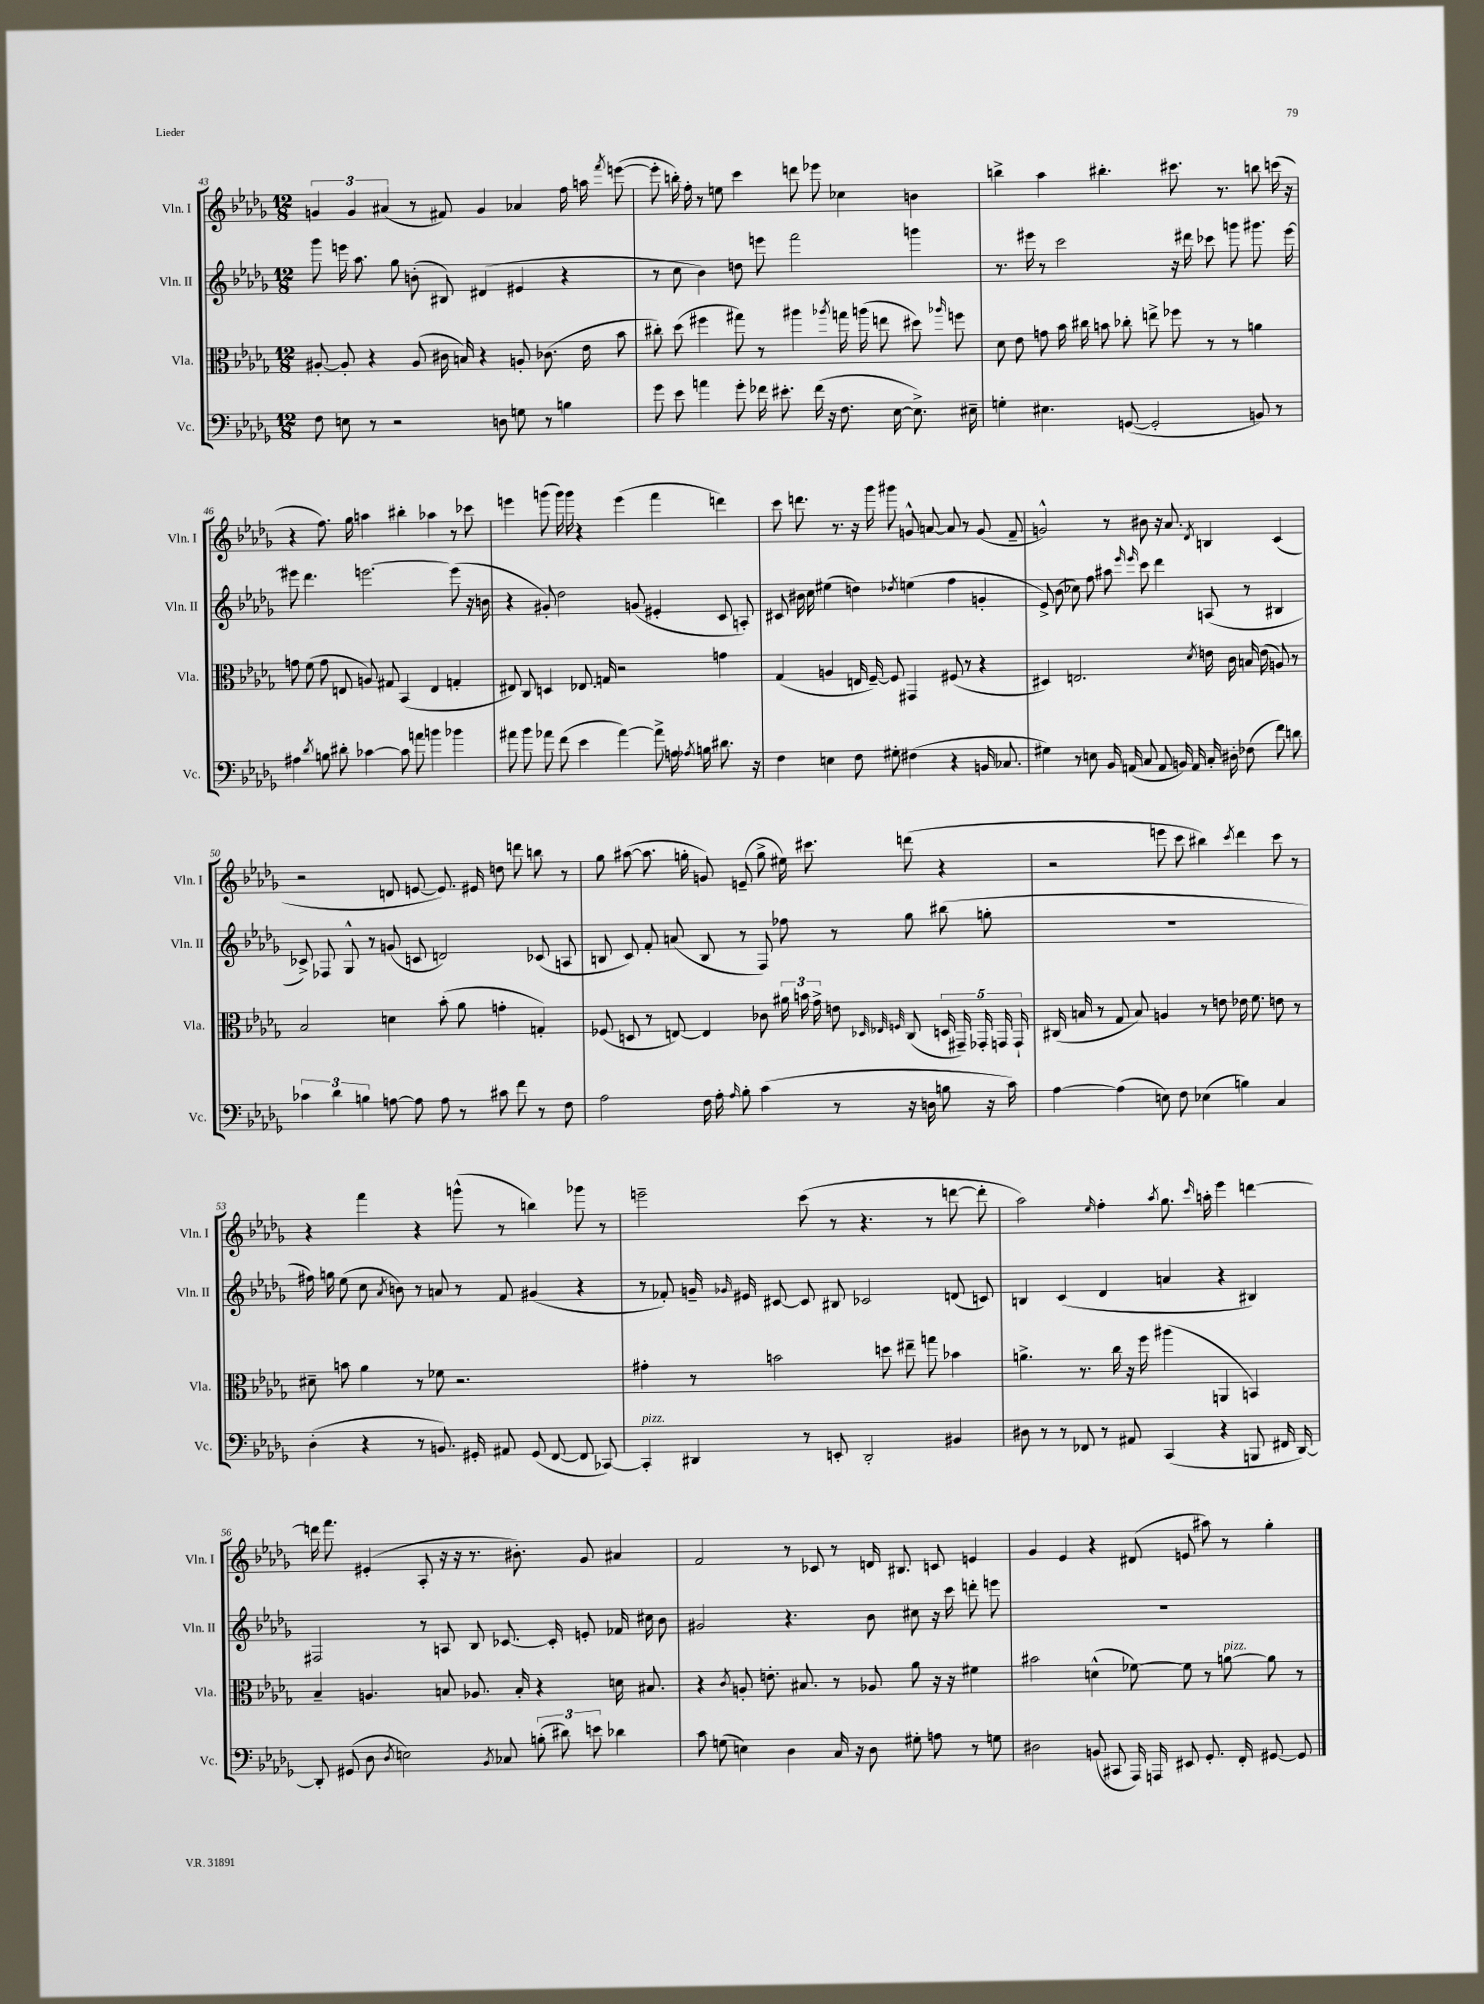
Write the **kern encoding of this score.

**kern	**kern	**kern	**kern
*part4	*part3	*part2	*part1
*staff4	*staff3	*staff2	*staff1
*I"Vc.	*I"Vla.	*I"Vln. II	*I"Vln. I
*I'Vc.	*I'Vla.	*I'Vln. II	*I'Vln. I
*clefF4	*clefC3	*clefG2	*clefG2
*k[b-e-a-d-g-]	*k[b-e-a-d-g-]	*k[b-e-a-d-g-]	*k[b-e-a-d-g-]
*M12/8	*M12/8	*M12/8	*M12/8
=43	=43	=43	=43
8F\	[8A#X'/	8ggg-\	6gn/
8En\	8A#'/]	16eeen\	.
.	.	.	6g/
.	.	8.aa-\	.
8r	4r	.	.
.	.	.	(6a#X/
2r	.	8gg-\	.
.	(8A#/	(8bn'\	8r
.	16c#X\	8B#X/)	8f#X/)
.	16Bn/)	.	.
.	4r	(4d#X/	4g/
8Dn\	.	.	.
8Gn\	8An'/	4e#X/	4a-X/
8r	(8.c-X\	.	.
4Bn\	.	4r	16ff\
.	16e-\	.	16aan\
.	.	.	8qfff/
.	8b-\	.	([8eeen\
=44	=44	=44	=44
8g-\	8cc#X'\)	8r	8eee'\]
8e-\	(8dd-\	8cc\	16bbn'\)
.	.	.	16ff'\
4an\	4ff#X\	4b-\)	8r
.	.	.	8een\
8g-'\	8gg#X\)	8ddn\	4ccc\
16f-X\	8r	8eeen\	.
8.e#X'\	.	.	.
.	4aa#X\	2fff\	8dddn\
(16f-\	.	.	8eee-X\
16r	.	.	.
.	8qaa-X/	.	.
8.F\	16ggn\	.	4cc-X\
.	(16aan\	.	.
.	8een\	.	.
[16E-\	.	.	.
8.E-^\])	8dd#X\)	4gggn\	4bn\
.	16qqaa-X/	.	.
.	8ffn\	.	.
16E#X~\	.	.	.
=45	=45	=45	=45
4Gn'\	8d-\	8.r	4bbn^\
.	8e-\	.	.
.	.	16eee#X\	.
4.E#X\	8gn\	8r	4aa-\
.	16b-\	2ccc\	.
.	16cc#X\	.	.
.	8bn\	.	4.bb#X'\
([8GGn/	8cc-X'\	.	.
2GG'/]	8een^\	.	.
.	8ff-X\	16r	8.ccc#X\
.	.	16ddd#X\	.
.	8r	8ccc-X\	.
.	.	.	8.r
.	8r	8gggn\	.
8BBn/)	4an\	8.ggg#X\	8bbn\
8r	.	.	(16cccn\
.	.	[16eee#\	16r
!!LO:LB:g=z
=46	=46	=46	=46
4A#X\	8gn\	8eee#X\]	4r
.	(8f\	4.ddd-\	.
8qd-/	.	.	.
8Bn\	8g\	.	8.ff\)
8d#X'\	8En/	.	.
.	.	.	16gg-\
[4c-X\	8An/)	[2.eeen\	4aan\
.	8G#X/	.	.
8c-\]	(4BB-/	.	4bb#X'\
8an\	.	.	.
4bn\	4E/	.	4aa-X\
4b-X\	4Gn'/	(8eee\]	8r
.	.	16r	8ccc-X\
.	.	16bn\	.
=47	=47	=47	=47
8a#X\	8E#X/)	4r	4eeen\
8b-\	8C/	.	.
8a-X\	4Dn/	8g#X'/)	(8gggn\
(8f\	.	2dd-\	16ggg\)
.	.	.	16ggg\
4e-\	8.E-X/	.	4r
.	16Gn/	.	.
[4a-\)	2r	.	(4eee\
.	.	(8gn/	.
8a-^\]	.	4e#X'/	4fff\
16An\	.	.	.
8qA-X/	.	.	.
16Bn\	.	.	.
8.d#X\	4gn\	8c/	4dddn\)
.	.	8An'/)	.
16r	.	.	.
=48	=48	=48	=48
4F\	(4G-/	8c#X/	8ccc\
.	.	16b#X\	8.dddn\
.	.	16cc\	.
4En\	4An/	(4ee#X\	.
.	.	.	8.r
8F\	16En/	4ddn\)	16r
.	[16F~/)	.	16ggg-\
8G#X'\	8F/]	.	8ggg#X\
.	.	8qdd-X/	.
(4F#X\	4GG#X/	(4een\	8gn^^/
.	.	.	[8an/
4r	(8F#X/	4ff\	8a/]
.	8r	.	8r
16BBn/	4r	4gn'/	(8g/
8.C-X/	.	.	.
.	.	.	8f~/
=49	=49	=49	=49
4G#X\)	4D#X/)	8e-^/)	2gn^^/)
.	.	(8b-\	.
8r	2.En/	8cc-X\)	.
8En\	.	8ff\	.
16BB-/	.	8aa#X\	8r
(16AAn/	.	.	.
.	.	16qqeee-/	.
.	.	16qqeee-/	.
8C/	.	8ccc\	8b#X\
8AA/	.	4ddd-\	16r
.	.	.	8.a-/
16BBn/)	.	.	.
16AA/	.	.	.
.	8qd-/	.	8qd-/
16C'/	16en\	(8An/	4Bn/
16D#X'\	16c\	.	.
(8F-X\	16Bn/	8r	.
.	(16e\	.	.
8f\)	8An/)	4B#X/	(4c/
8dn\	8r	.	.
!!LO:LB:g=z
=50	=50	=50	=50
6c-X\	2B-/	8c-X^/)	2r
.	.	8F-X/	.
6d-\	.	.	.
.	.	8G-^^/	.
6Bn\	.	.	.
.	.	8r	.
[8An\	4dn\	(8gn/	8dn/
8A\]	.	8cn/	[8en/
8A\	(8b-'\	2dn/)	8.e/])
8r	8a-\	.	.
.	.	.	16e#X/
8c#X\	4gn'\	.	8ddn\
8f\	.	.	8dddn\
8r	4Gn'/)	(8c-X/	8bbn\
8F\	.	8An/	8r
=51	=51	=51	=51
2A-\	(8F-X/	8Bn/	8gg-\
.	8Dn/	8c/)	([8aa#X\
.	8r	8f'/	8.aa#\]
.	[8En/)	(8an/	.
.	.	.	16ggn'\
16F\	4E/]	8B/	8gn/)
16A-'\	.	.	.
16qqA-/	.	.	.
8B-'\	.	8r	(8en~/
(4c\	8c-X\	8F/)	8gg^\
.	24a#X\	8ff-X\	16ee#X\)
.	24bn\	.	.
.	.	.	8.ccc#X\
.	24g-^\	.	.
8r	8en\	8r	.
.	32qqD-X/	.	.
.	32qqE-X/	.	.
.	32qqFn/	.	.
16r	(8C/	8gg-\	(8dddn\
16Dn\	.	.	.
8Bn\	20Dn/	(8bb#X\	4r
.	20GG#X~/)	.	.
.	20GG-X'/	.	.
16r	.	8ggn'\	.
.	20GGn/	.	.
16c\)	.	.	.
.	20GG`/	.	.
=52	=52	=52	=52
[4A-\	(16C#X/	1.r	2r
.	16Bn/	.	.
.	8r	.	.
(4A-\]	8G-/	.	.
.	8B/)	.	.
8En\)	4An/	.	8eeen\
8F\	.	.	8ccc\
(4E-X\	8r	.	4bb#X\)
.	8en\	.	.
.	.	.	8qccc/
4Bn\)	16e-X\	.	4ddd-\
.	8.f\	.	.
4C/	8en\	.	8ccc\
.	8r	.	8r
!!LO:LB:g=z
=53	=53	=53	=53
(4D-'\	8d#X~\	16ff#X\)	4r
.	.	16ggn\	.
.	8bn\	(8ee-\	.
4r	4a-\	8cc\	4fff\
.	.	8qa-/	.
.	.	8bn\)	.
8r	8r	8r	4r
8.BBn/)	8f-X\	8an/	.
.	2.r	8r	(8gggn^^\
16GG#X'/	.	.	.
8AA#X/	.	8f/	8r
(8GG#/	.	(4g#X/	4bbn\)
[8FF/	.	.	.
8FF/]	.	4r	8ggg-X\
[8CC-X/)	.	.	8r
=54	=54	=54	=54
!LO:TX:a:i:t=pizz.	!	!	!
4CC-'/]	4g#X'\	8r	2eeen~\
.	.	8f-X'/)	.
4DD#X/	8r	16gn~/	.
.	.	16qqg-X/	.
.	.	16e#X/	.
.	2bn\	[8c#X/	.
8r	.	8c#/]	(8ccc\
8EEn'/	.	8B#X/	8r
2DD#'/	.	2c-X/	4.r
.	8ddn\	.	.
.	8ee#X~\	.	.
.	8ggn\	.	8r
4BB#X/	4b-X\	(8dn/	[8dddn\
.	.	8cn/)	8ddd'\]
=55	=55	=55	=55
8D#X\	4.an^\	4Bn/	2aa-\)
8r	.	.	.
8r	.	(4c/	.
8FF-X/	8.r	.	.
.	.	.	16qqee-/
8r	.	4d-/	4ff'\
.	16cc\	.	.
8AA#X/	16r	.	.
.	16ff\	.	.
.	.	.	8qaa-/
(4CC/	(4aa#X\	4an/	8.gg-\
.	.	.	16qqccc/
.	.	.	16aan'\
4r	4AAn/	4r	4eee-\
8BBBn/	4BBn/)	4B#X/)	[4dddn\
16FF#X/	.	.	.
[16DD-/)	.	.	.
!!LO:LB:g=z
=56	=56	=56	=56
8DD-'/]	4B-~/	2F#X/	16dddn\]
.	.	.	8.fff\
(8GG#X/	.	.	.
8D-\	4.An/	.	(4e#X'/
8qD-/	.	.	.
2En\)	.	.	.
.	.	8r	8A-'/
.	8Bn/	8An/	16r
.	.	.	16r
.	8.A-X/	8B-/	8.r
8qBB-/	.	.	.
8C-X/	.	[8.c-X/	.
.	16B'/	.	8.b#X'\)
(12Bn'\	4r	.	.
.	.	16c-'/]	.
12d#X\)	.	.	.
.	.	8en'/	8g-/
12en\	.	.	.
4d-X\	16dn\	16f-X/	4a#X/
.	8.B#X/	16cc#X\	.
.	.	8b-\	.
=57	=57	=57	=57
8c\	4r	2g#X/	2f/
(8Gn\	.	.	.
.	8qc/	.	.
4En\)	8An'/	.	.
.	8.en'\	.	.
4D-\	.	4.r	8r
.	8.B#X/	.	.
.	.	.	8c-X/
16C/	8r	.	8r
16r	.	.	.
8D-\	8A-X/	8b-\	16dn/
.	.	.	8.B#X/
8G#X'\	8a-\	8cc#X\	.
8An\	16r	16r	8cn/
.	16r	16ccc\	.
8r	4f#X\	8dddn'\	4en/
8Gn\	.	8eeen\	.
=58	=58	=58	=58
2D#X\	2b#X\	1.r	4g-/
.	.	.	4e-/
(8BBn/	(4dn^^\	.	4r
8CC#X/	.	.	.
16AAA-/)	[8f-X\)	.	(8d#X/
16AAAn/	.	.	.
8EE#X/	8f-\]	.	8en/
8.GG-'/	8r	.	8aa#X\)
!	!LO:TX:a:i:t=pizz.	!	!
.	[8an\	.	8r
16FF'/	.	.	.
[8GG#X/	8a\]	.	4gg-'\
8GG#/]	8r	.	.
==	==	==	==
*-	*-	*-	*-
